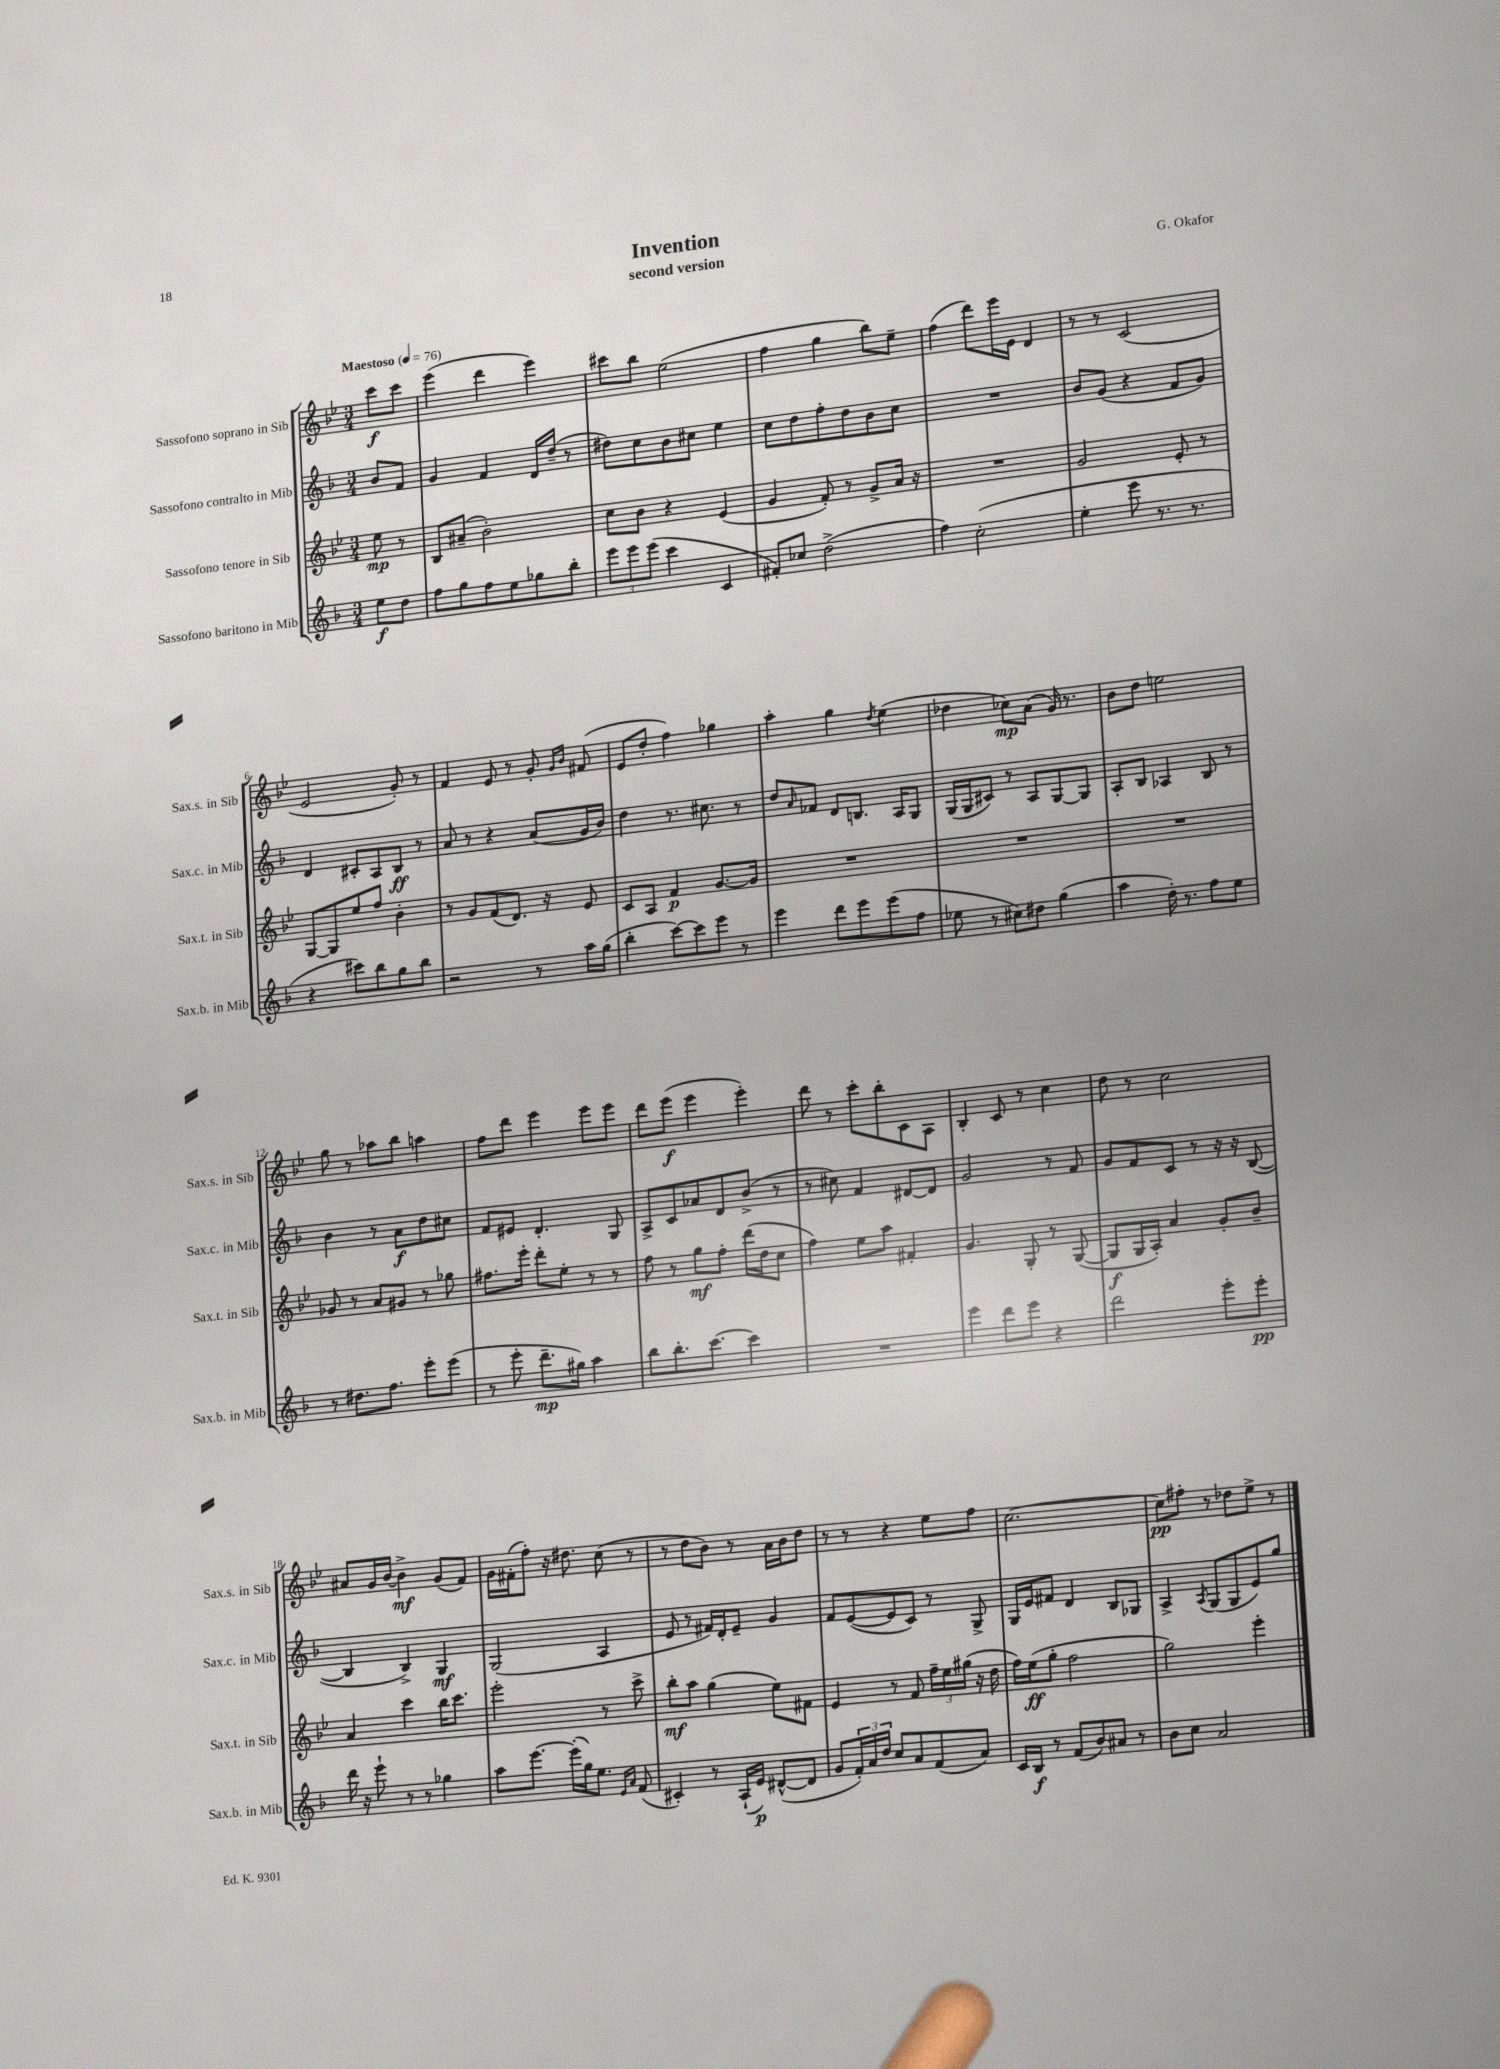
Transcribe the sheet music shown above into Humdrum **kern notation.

**kern	**kern	**kern	**kern
*staff4	*staff3	*staff2	*staff1
*clefG2	*clefG2	*clefG2	*clefG2
*k[b-]	*k[b-e-]	*k[b-]	*k[b-e-]
*M3/4	*M3/4	*M3/4	*M3/4
*MM76	*MM76	*MM76	*MM76
8ee	8ee-	8b-	8ccc
8dd	8r	8f	8ccc
=	=	=	=
8ff	8B-	4g	(4eee-
8gg	(8a#~	.	.
8ff	2b-')	4f	4ddd
8ee	.	.	.
8gg-	.	16d	4eee-)
.	.	(16dd~	.
8bb-'	.	8r	.
=	=	=	=
12eee	8cc	8dd#)	8ccc#
12eee	.	.	.
.	8b-	8cc	8bb-
(12eee	.	.	.
4ccc	4r	8b-	(2ee-
.	.	8cc#	.
4c	(4e-	4ee	.
=	=	=	=
8f#')	4g	8cc	4ff
8cc-	.	8dd	.
(2dd^	8f')	8ff'	4gg
.	8r	8dd	.
.	8g^	8b-	8bb-)
.	16a	8cc	8ee-~
.	16r	.	.
=	=	=	=
4ff)	2.r	2.r	(4ff
(2cc'	.	.	8ddd)
.	.	.	16eee-
.	.	.	16e-
.	.	.	4d
=	=	=	=
4ee'	2g	8b-	8r
.	.	(8g	8r
8eee	.	4r	(2c
8.r	.	.	.
.	8e-'	8f	.
8.r	.	.	.
.	8r	8g)	.
=	=	=	=
4r	[8G	4d	2e-
.	8G]	.	.
8ccc#)	8ee-	8c#'	.
8bb-	8ff	8A	.
8gg	4b-'	8B-	8g')
8bb-	.	8r	8r
=	=	=	=
2r	8r	8a	4f
.	8g	8r	.
.	(8f	4r	8e-
.	8.d)	.	8r
8r	.	(8a	8g'
.	16r	.	.
.	.	.	16qqg
.	.	.	16qqb-
16aa	8e-	16g	(8f#
(16gg	.	16b-)	.
=	=	=	=
4bb-'	8c	4dd	8e-
.	8A	.	8dd'
[8ccc)	4f	8.r	4ff)
8ccc]	.	.	.
.	.	8.cc#	.
8eee	[8.g	.	4gg-
8r	.	8r	.
.	16g]	.	.
=	=	=	=
4eee	2.r	8dd	4aa'
.	.	16qqa	.
.	.	8f-	.
8ddd	.	8d	4gg
8eee	.	8.B	.
.	.	.	8qdd
(8eee	.	.	(4ee-
.	.	16A	.
8ff	.	8G	.
=	=	=	=
8ee-	2.r	(16G	4dd-
.	.	16G	.
8r	.	8c#)	.
8cc#)	.	8r	8cc-)
8dd#	.	8A	(8a
(4gg	.	[8G	16g)
.	.	.	8.r
.	.	8G]	.
=	=	=	=
4aa	2.r	8A'	8b-
.	.	8B-	8dd
16dd')	.	4A-	2ee
8.r	.	.	.
8ff	.	8B-	.
8ee	.	8r	.
=	=	=	=
8r	8g-	4b-	8gg
8.dd#	8r	.	8r
.	8a	8r	8aa-
8.ff	.	.	.
.	8g#	8a	8bb-
8eee'	8r	8dd	4aa
(8eee	8gg-	8cc#	.
=	=	=	=
8r	8.ff#	8f	8ff
8eee'	.	8e#	8ddd
.	16eee-'	.	.
8.ddd~	8ddd'	4.d'	4eee-
.	8ee-'	.	.
16gg#)	.	.	.
4aa	8r	.	8eee-
.	8r	8G	8eee-
=	=	=	=
8bb-	8ff	8A^	8ddd
8.bb-'	8r	8c	(8eee-
.	8gg	8a-	4eee-
[8.ccc	.	.	.
.	8ff'	8d	.
4ccc]	(16ddd	(8b-^	4eee-')
.	16dd	.	.
.	8cc	8r	.
=	=	=	=
2.r	4ff)	8r	8ddd
.	.	8cc#)	8r
.	8ee-	4f	8ccc'
.	8aa	.	8bb-'
.	4f#'	[8d#	8c
.	.	8d#]	8A
=	=	=	=
4eee	4.g	2g	4B-'
8ddd	.	.	8c
8eee	8G'	.	8r
4r	8r	8r	4cc
.	([8G	8f	.
=	=	=	=
2ddd	8G]	8g	8dd
.	16G	8f	8r
.	16A')	.	.
.	4a	8c	2cc
.	.	8r	.
8eee'	8g'	16r	.
.	.	16r	.
8eee'	8b-~	([8B-	.
=	=	=	=
16ddd	4a	4B-]	8a#
16r	.	.	.
8eee`	.	.	16g
.	.	.	[16b-
8r	4ccc	4B-^)	4b-^]
8r	.	.	.
4gg-	16bb-	4G	(8g
.	8.ccc	.	.
.	.	.	8f)
=	=	=	=
8aa	2eee-'	(2G	16g
.	.	.	(16f#'
[8.eee	.	.	8ff')
.	.	.	16r
(16eee']	.	.	8.dd#
16gg)	.	.	.
8.ee	.	.	.
.	8r	4A	(8cc
16qqe	.	.	.
16qqa	.	.	.
(8f	8ccc^	.	8r
=	=	=	=
4c#')	8bb-'	8e	8r
.	8aa	8r	8dd
8r	(4gg	16f#)	8b-)
.	.	16d'	.
(16A`	.	8e~	8r
16e)	.	.	.
([8d#^^	8ee-)	4g	16a
.	.	.	16b-
8d#]	8f#	.	8dd
=	=	=	=
8g	4e-	8f	8r
24f')	.	([8e	8r
24a	.	.	.
24dd	.	.	.
8cc	8r	8e]	4r
8a	8f	8c)	.
(8f	24ff~	8r	8ee-
.	24ee-	.	.
.	(24gg#	.	.
8a)	16r	8G^	8ff
.	16dd	.	.
=	=	=	=
16c	16ff)	16G	[2.cc
16B-	(16ee-	16e	.
8r	8gg'	8f#	.
(8f	2ff	4d	.
8b-)	.	.	.
8a#	.	8B-	.
8r	.	8G-	.
=	=	=	=
8b-	2gg)	4A^	8cc]
8cc	.	.	8ff#'
.	.	8qA	.
2a	.	(8G	8r
.	.	8G	8dd-
.	4eee-'	8e)	8ee-^
.	.	8gg	8r
==	==	==	==
*-	*-	*-	*-
